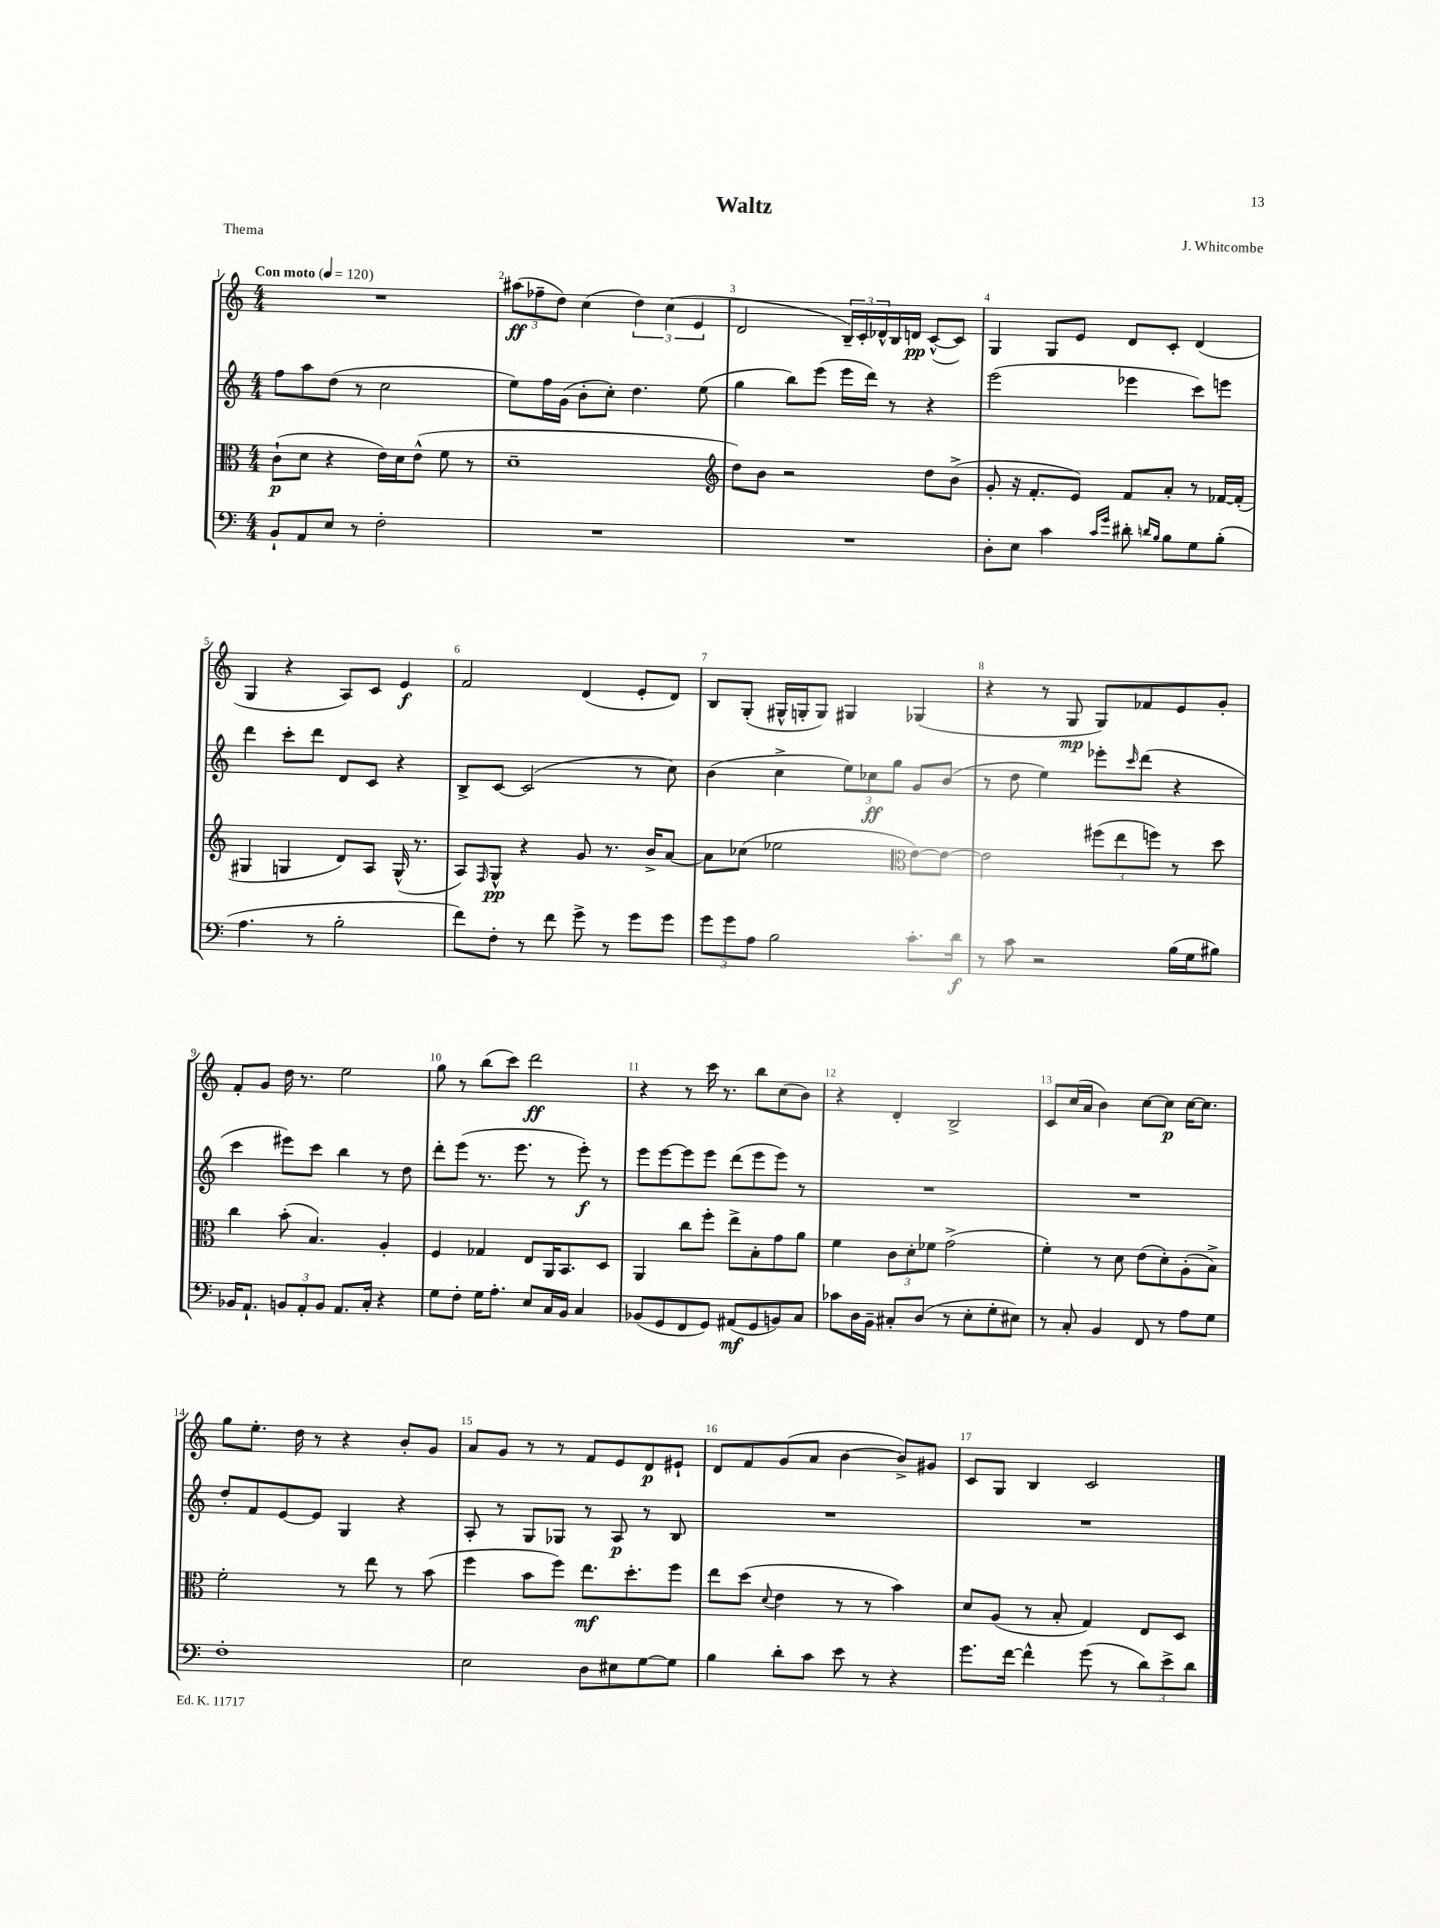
\header { title = "Waltz" composer = "J. Whitcombe" piece = "Thema" }
<<
\new StaffGroup <<
\new Staff = "s0" {
    \clef treble \key c \major \numericTimeSignature \time 4/4 \tempo "Con moto" 4 = 120
    R1 |
    \tuplet 3/2 { ais''8\ff( fes''8-- d''8) } c''4( \tuplet 3/2 { d''4) c''4( e'4 } |
    d'2 \tuplet 3/2 { b16--) c'16-. des'16-^ } b16 d'16\pp c'8~-^( c'8) |
    g4 g8 e'8 d'8 c'8-. d'4( |
    g4 r4 a8) c'8 e'4\f |
    f'2 d'4( e'8-. d'8) |
    b8 g8-.( gis16-^ g16-. g8) gis4 ges4( |
    r4 r8 g8\mp g8) fes'8 e'8 g'8-. |
    f'8-. g'8 d''16 r8. e''2 |
    g''8 r8 b''8( c'''8) d'''2\ff |
    r4 r8 c'''16 r8. b''8 c''8( b'8) |
    r4 d'4-. b2-> |
    c'8 c''16( a'16 b'4) c''8~ c''8\p c''16~ c''8. |
    g''8 e''8.-. d''16 r8 r4 b'8-. g'8 |
    a'8 g'8 r8 r8 f'8 e'8 d'8\p eis'8-! |
    d'8 f'8 g'8( a'8 b'4~ b'8->) gis'8 |
    c'8 g8 b4 c'2 \bar "|." |
}
\new Staff = "s1" {
    \clef treble \key c \major \numericTimeSignature \time 4/4
    f''8 a''8 d''8( r8 c''2 |
    e''8) f''16 g'16( b'8-. c''8-.) d''4. e''8( |
    g''4 b''8) e'''8( e'''16 d'''16) r8 r4 |
    e'''2( ees'''4 c'''8) e'''8 |
    d'''4 c'''8-. d'''8 d'8 c'8 r4 |
    b8-> c'8~ c'2( r8 c''8) |
    b'4( c''4-> \tuplet 3/2 { e''8) ces''8\ff g''8 } g'8 b'8( |
    r8 d''8 e''4) ees'''8-. \grace { c'''16 } d'''8( r4 |
    c'''4 eis'''8) c'''8 b''4 r8 d''8 |
    d'''8-. e'''8( r8. e'''8. r8 e'''8-.\f) r8 |
    e'''8 e'''8~ e'''8 e'''8 d'''8( e'''8 e'''8) r8 |
    R1 |
    R1 |
    d''8-. f'8 e'8~ e'8 g4 r4 |
    a8-. r8 g8 ges8 r8 a8\p r8 b8 |
    R1 |
    R1 \bar "|." |
}
\new Staff = "s2" {
    \clef alto \key c \major \numericTimeSignature \time 4/4
    c'8-!\p( d'8 r4 e'16) d'16 e'8-^( f'8 r8 |
    d'1-- |
    \clef treble d''8) b'8 r2 d''8 b'8->( |
    g'8-. r16 f'8.-. e'8) f'8 a'8-. r8 fes'16~ fes'16-.( |
    gis4 g4 d'8) a8 g16-^( r8. |
    a8) \grace { f16 } g8-^\pp r4 g'8 r8. b'16-> a'8~ |
    a'8 ces''8( ees''2 \clef alto e'8~) e'8~ |
    e'2 \tuplet 3/2 { fis''8( e''8 f''8) } r8 d''8 |
    c''4 b'8-.( b4.) a4-. |
    f4 ges4 e8 a,16 b,8. d8 |
    a,4 c''8 f''8-. e''8-> b8-. g'8 a'8 |
    f'4 \tuplet 3/2 { c'8 d'8-. fes'8 } g'2->( |
    f'4-.) r8 d'8 e'8( d'8-.) a8-.( b8->) |
    f'2-. r8 e''8 r8 b'8( |
    f''4 b'8 f''8) e''8.\mf d''8.-. f''8 |
    e''8 d''8( \appoggiatura { d'8 } e'4 r8 r8 b'4) |
    d'8 a8( r8 b8-. g4) e8 d8 \bar "|." |
}
\new Staff = "s3" {
    \clef bass \key c \major \numericTimeSignature \time 4/4
    b,8-! a,8 e8 r8 f2-. |
    R1 |
    R1 |
    d8-. e8 c'4 \grace { c'16 g'16 } dis'8-. \grace { d'16 b16 } b8 g8 b8-.( |
    a4. r8 b2-. |
    f'8) f8-. r8 f'8 g'8-> r8 g'8 g'8 |
    \tuplet 3/2 { g'8 g'8 a8 } b2 c'8.-. d'16\f |
    r8 c'8 r2 b16( g16 bis8) |
    bes,16 a,8.-! \tuplet 3/2 { b,8 a,8-. b,8 } a,8. c16-. r4 |
    g8 f8-. g16 a8.-. e8 c16 b,16 c4 |
    bes,8( g,8 f,8 g,8) ais,8\mf( g,8 b,8) c8 |
    ces'8 d16 b,16-- cis8-. d8( r8 e8-. g8-. eis8) |
    r8 c8-. b,4 f,8 r8 a8 g8 |
    f1-. |
    e2 d8 eis8 g8~ g8 |
    b4 d'8-. c'8 e'8 r8 r4 |
    g'8. f'16~ f'4-^ g'8( r8 \tuplet 3/2 { d'8) e'8-> d'8 } \bar "|." |
}
>>
>>
\layout { \context { \Score \override BarNumber.break-visibility = ##(#f #t #t) barNumberVisibility = #all-bar-numbers-visible } }
